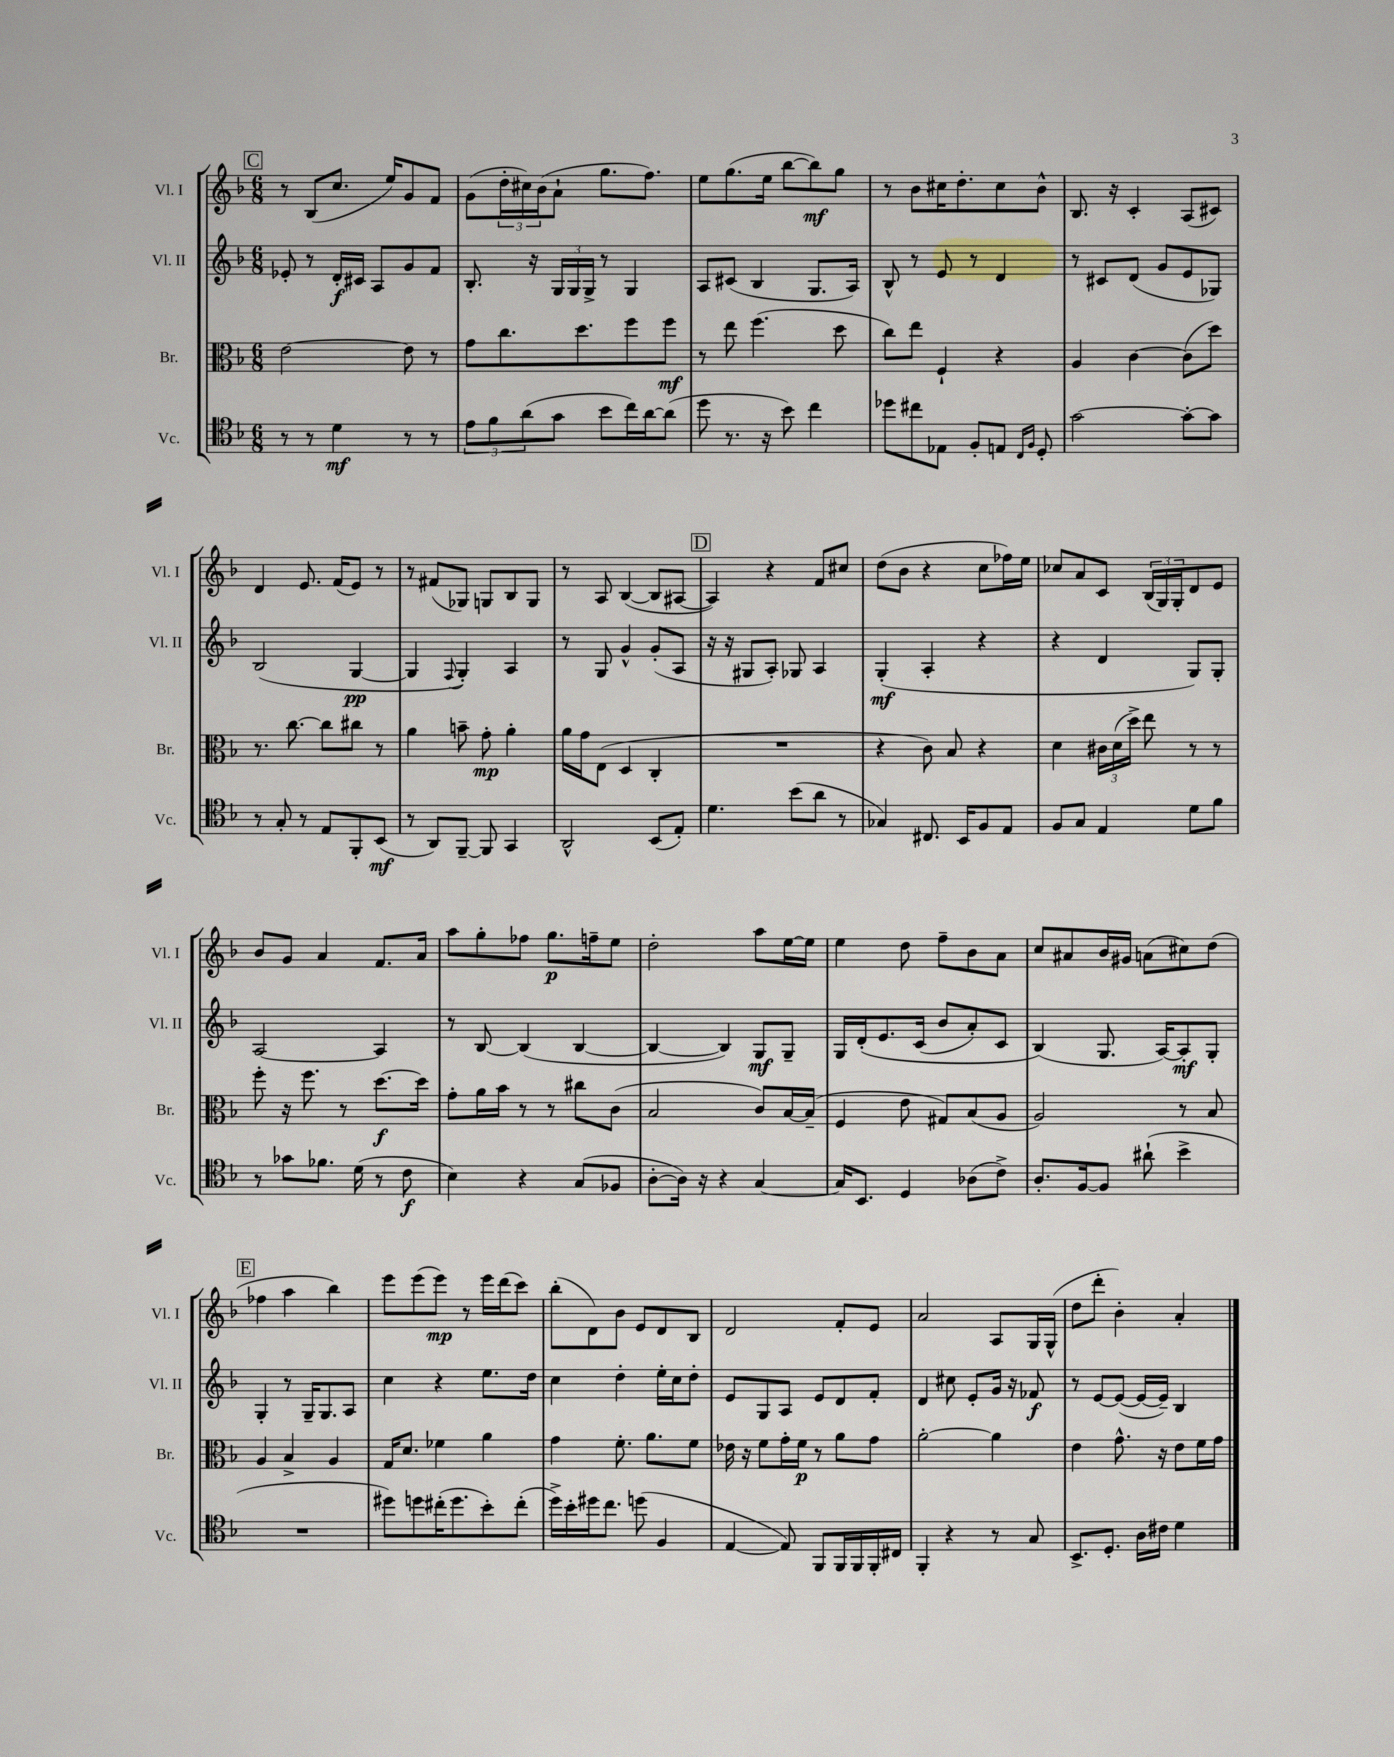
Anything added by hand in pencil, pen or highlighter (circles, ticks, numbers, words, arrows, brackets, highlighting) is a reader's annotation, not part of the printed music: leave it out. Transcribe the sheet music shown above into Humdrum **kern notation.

**kern	**dynam	**kern	**dynam	**kern	**dynam	**kern	**dynam
*part4	*part4	*part3	*part3	*part2	*part2	*part1	*part1
*staff4	*staff4	*staff3	*staff3	*staff2	*staff2	*staff1	*staff1
*I"Vc.	*	*I"Br.	*	*I"Vl. II	*	*I"Vl. I	*
*I'Vc.	*	*I'Br.	*	*I'Vl. II	*	*I'Vl. I	*
*clefC4	*	*clefC3	*	*clefG2	*	*clefG2	*
*k[b-]	*	*k[b-]	*	*k[b-]	*	*k[b-]	*
*M6/8	*	*M6/8	*	*M6/8	*	*M6/8	*
!!LO:REH:place=s1:t=C
=20	=20	=20	=20	=20	=20	=20	=20
8r	.	[2e\	.	8e-X'/	.	8r	.
8r	.	.	.	8r	.	(8B-/L	.
4d\	mf	.	.	16d'/LL	f	8.cc/J	.
.	.	.	.	16c#X/JJ	.	.	.
.	.	.	.	8A/L	.	.	.
.	.	.	.	.	.	16ee/KL)	.
8r	.	8e\]	.	8g/	.	8g/	.
8r	.	8r	.	8f/J	.	8f/J	.
=21	=21	=21	=21	=21	=21	=21	=21
12e\L	.	8g\L	.	8.B-'/	.	(8g\L	.
12f\	.	.	.	.	.	.	.
.	.	8.cc\	.	.	.	24dd'\L	.
(12a\	.	.	.	.	.	24cc#X\)	.
.	.	.	.	16r	.	.	.
.	.	.	.	.	.	(24b-\J	.
8g\J	.	.	.	24G/LL	.	8a`\J	.
.	.	.	.	24G/	.	.	.
.	.	8.dd\	.	.	.	.	.
.	.	.	.	24G^/JJ	.	.	.
8b-\L	.	.	.	8r	.	8.gg\L	.
16cc\L)	.	8ff\	.	4G/	.	.	.
[16a\J	.	.	.	.	.	8.ff\J)	.
(8a\J]	.	8ff\J	mf	.	.	.	.
=22	=22	=22	=22	=22	=22	=22	=22
8dd\	.	8r	.	8A/L	.	8ee\L	.
8.r	.	8ee\	.	(8c#X/J	.	(8.gg\	.
.	.	(4.ff\	.	4B-/	.	.	.
16r	.	.	.	.	.	16ee\Jk	.
8b-\)	.	.	.	.	.	[8bb-\L	.
4cc\	.	.	.	8.G/L	.	8bb-\])	mf
.	.	8dd\	.	.	.	8gg\J	.
.	.	.	.	16A/Jk)	.	.	.
=23	=23	=23	=23	=23	=23	=23	=23
8dd-X\L	.	8cc\L)	.	8B-^^/	.	8r	.
8cc#X\	.	8ee\J	.	8r	.	8b-\L	.
8E-X\J	.	4F`/	.	8e/	.	16cc#X\K	.
.	.	.	.	.	.	8.dd'\	.
8F'/L	.	.	.	8r	.	.	.
8En/J	.	4r	.	4d/	.	8cc#\	.
16qqC/LL	.	.	.	.	.	.	.
16qqF/JJ	.	.	.	.	.	.	.
8D'/	.	.	.	.	.	8b-^^\J	.
=24	=24	=24	=24	=24	=24	=24	=24
[2g\	.	4A/	.	8r	.	8.B-/	.
.	.	.	.	8c#X/L	.	.	.
.	.	.	.	.	.	16r	.
.	.	[4c\	.	(8d/J	.	4c'/	.
.	.	.	.	8g/L	.	.	.
8g'\L_	.	(8c\L]	.	8e/	.	(8A/L	.
8g\J]	.	8dd\J)	.	8G-X/J)	.	8c#X/J)	.
!!LO:LB:g=z
=25	=25	=25	=25	=25	=25	=25	=25
8r	.	8.r	.	(2B-/	.	4d/	.
8G'/	.	.	.	.	.	.	.
.	.	[8.cc\	.	.	.	.	.
8r	.	.	.	.	.	8.e/	.
8E/L	.	8cc\L]	.	.	.	.	.
.	.	.	.	.	.	(16f/KL	.
8FF'/	.	8cc#X\J	.	[4G/	pp	8e/J)	.
(8BB-/J	mf	8r	.	.	.	8r	.
=26	=26	=26	=26	=26	=26	=26	=26
8r	.	4a\	.	4G/]	.	8r	.
8AA/L)	.	.	.	.	.	(8f#X/L	.
.	.	.	.	8qqF/	.	.	.
[8FF~/J	.	8bn~\	.	4G'/)	.	8G-X/J)	.
8FF/]	.	8g'\	mp	.	.	8Gn/L	.
4GG/	.	4a'\	.	4A/	.	8B-/	.
.	.	.	.	.	.	8G/J	.
=27	=27	=27	=27	=27	=27	=27	=27
2AA^^/	.	16a\LL	.	8r	.	8r	.
.	.	16g\J	.	.	.	.	.
.	.	(8E\J	.	8G/	.	8A/	.
.	.	4D/	.	4g^^/	.	([4B-/	.
(8BB-/L	.	4C'/	.	(8g'/L	.	8B-/L]	.
8E'/J)	.	.	.	8A/J	.	[8A#X/J	.
!!LO:REH:place=s1:t=D
=28	=28	=28	=28	=28	=28	=28	=28
4.d\	.	2.r	.	16r	.	4A#/])	.
.	.	.	.	16r	.	.	.
.	.	.	.	8G#X/L	.	.	.
.	.	.	.	8A'/J)	.	4r	.
(8b-\L	.	.	.	8G-X/	.	.	.
8a\J	.	.	.	4A/	.	8f/L	.
8r	.	.	.	.	.	8cc#X/J	.
=29	=29	=29	=29	=29	=29	=29	=29
4G-X/)	.	4r	.	(4G'/	mf	(8dd\L	.
.	.	.	.	.	.	8b-\J	.
8.C#X/	.	8c\)	.	4A'/	.	4r	.
.	.	8B-/	.	.	.	.	.
16BB-/KL	.	.	.	.	.	.	.
8F/	.	4r	.	4r	.	8cc\L	.
8E/J	.	.	.	.	.	16ff-X\L)	.
.	.	.	.	.	.	16ee\JJ	.
=30	=30	=30	=30	=30	=30	=30	=30
8F/L	.	4d\	.	4r	.	8cc-X/L	.
8G/J	.	.	.	.	.	8a/	.
4E/	.	24c#X\LL	.	4d/	.	8c/J	.
.	.	(24d\	.	.	.	.	.
.	.	24dd^\JJ)	.	.	.	.	.
.	.	8ee\	.	.	.	(24B-/LL	.
.	.	.	.	.	.	24G/)	.
.	.	.	.	.	.	24G'/J	.
8d\L	.	8r	.	8G/L)	.	8d/	.
8f\J	.	8r	.	8G'/J	.	8e/J	.
!!LO:LB:g=z
=31	=31	=31	=31	=31	=31	=31	=31
8r	.	8ff'\	.	[2A/	.	8b-/L	.
8g-X\L	.	16r	.	.	.	8g/J	.
.	.	8.ff\	.	.	.	.	.
8.f-X\J	.	.	.	.	.	4a/	.
.	.	8r	.	.	.	.	.
(16d\	.	.	.	.	.	.	.
8r	.	[8.dd\L	f	4A/]	.	8.f/L	.
8c\	f	.	.	.	.	.	.
.	.	16dd\Jk]	.	.	.	16a/Jk	.
=32	=32	=32	=32	=32	=32	=32	=32
4B-\)	.	8g'\L	.	8r	.	8aa\L	.
.	.	16a\L	.	[8B-/	.	8gg'\	.
.	.	16b-\JJ	.	.	.	.	.
4r	.	8r	.	(4B-/]	.	8ff-X\J	.
.	.	8r	.	.	.	8.gg\L	p
(8G/L	.	8cc#X\L	.	[4B-/	.	.	.
.	.	.	.	.	.	16ffn~\k	.
8F-X/J	.	(8c\J	.	.	.	8ee\J	.
=33	=33	=33	=33	=33	=33	=33	=33
[8A'\L	.	2B-/	.	4B-/_	.	2dd'\	.
16A\Jk])	.	.	.	.	.	.	.
16r	.	.	.	.	.	.	.
4r	.	.	.	4B-/])	.	.	.
[4G/	.	8c/L)	.	8G/L	mf	8aa\L	.
.	.	[16B-/L	.	8G~/J	.	[16ee\L	.
.	.	(16B-~/JJ]	.	.	.	16ee\JJ]	.
=34	=34	=34	=34	=34	=34	=34	=34
16G/KL]	.	4F/	.	16G/LL	.	4ee\	.
8.BB-/J	.	.	.	(16d'/J	.	.	.
.	.	.	.	8.e/	.	.	.
4D/	.	8e\	.	.	.	8dd\	.
.	.	.	.	(16c/Jk	.	.	.
.	.	8G#X/L)	.	8b-/L	.	8ff~\L	.
(8A-X\L	.	(8B-/	.	8a'/)	.	8b-\	.
8c^\J)	.	8A/J	.	8c/J	.	8a\J	.
=35	=35	=35	=35	=35	=35	=35	=35
8.A'/L	.	2A/)	.	(4B-/)	.	8cc/L	.
.	.	.	.	.	.	8a#X/	.
[16F/k	.	.	.	.	.	.	.
8F/J]	.	.	.	8.G/	.	16b-/L	.
.	.	.	.	.	.	16g#X/JJ	.
(8a#X`\	.	.	.	.	.	(8an\L	.
.	.	.	.	[16A/KL)	.	.	.
4b-^\	.	8r	.	8A'/]	mf	8cc#X\)	.
.	.	8B-/	.	8G'/J	.	(8dd\J	.
!!LO:LB:g=z
!!LO:REH:place=s1:t=E
=36	=36	=36	=36	=36	=36	=36	=36
2.r	.	4A/	.	4G'/	.	4ff-X\	.
.	.	4B-^/	.	8r	.	4aa\	.
.	.	.	.	16G~/KL	.	.	.
.	.	.	.	8.G/	.	.	.
.	.	4A/	.	.	.	4bb-\)	.
.	.	.	.	8A/J	.	.	.
=37	=37	=37	=37	=37	=37	=37	=37
8dd#X\L)	.	16G/KL	.	4cc\	.	8eee\L	.
.	.	8.d/J	.	.	.	.	.
8ddn\	.	.	.	.	.	(8eee\	.
(16cc#X'\K	.	4f-X\	.	4r	.	8eee\J)	mp
8.dd\	.	.	.	.	.	.	.
.	.	.	.	.	.	8r	.
8b-'\)	.	4a\	.	8.ee\L	.	16eee\LL	.
.	.	.	.	.	.	(16ddd\J	.
(8cc#'\J	.	.	.	.	.	8ccc\J)	.
.	.	.	.	16dd\Jk	.	.	.
=38	=38	=38	=38	=38	=38	=38	=38
16dd^\LL)	.	4g\	.	4cc\	.	(8bb-'\L	.
16b-'\	.	.	.	.	.	.	.
16dd#X\J	.	.	.	.	.	8d\)	.
8.cc\J	.	.	.	.	.	.	.
.	.	8.f'\	.	4dd'\	.	8b-\J	.
(8ddn\	.	.	.	.	.	8e/L	.
.	.	8.a\L	.	.	.	.	.
4F/	.	.	.	16ee'\LL	.	8d/	.
.	.	.	.	16cc\J	.	.	.
.	.	8f\J	.	8dd'\J	.	8B-/J	.
=39	=39	=39	=39	=39	=39	=39	=39
[4E/	.	16e-X\	.	8e/L	.	2d/	.
.	.	16r	.	.	.	.	.
.	.	8f\L	.	8G/	.	.	.
8E/])	.	16g'\L	.	8A/J	.	.	.
.	.	16f\JJ	p	.	.	.	.
8FF/L	.	8r	.	8e/L	.	.	.
16FF/L	.	8a\L	.	8d/	.	8f'/L	.
16FF/	.	.	.	.	.	.	.
16FF'/	.	8g\J	.	8f'/J	.	8e/J	.
16C#X/JJ	.	.	.	.	.	.	.
=40	=40	=40	=40	=40	=40	=40	=40
4FF'/	.	[2a'\	.	4d/	.	2a/	.
4r	.	.	.	8cc#X\	.	.	.
.	.	.	.	8e'/L	.	.	.
8r	.	4a\]	.	16g/Jk	.	8A/L	.
.	.	.	.	16r	.	.	.
8G/	.	.	.	8f-X/	f	16G/L	.
.	.	.	.	.	.	(16G^^/JJ	.
=41	=41	=41	=41	=41	=41	=41	=41
8.BB-^/L	.	4e\	.	8r	.	8dd\L	.
.	.	.	.	[8e/L	.	8ddd'\J	.
8.D'/J	.	.	.	.	.	.	.
.	.	8.g^^\	.	(8e/J_	.	4b-'\)	.
16A\LL	.	.	.	16e/LL_	.	.	.
16c#X\JJ	.	16r	.	16e~/JJ])	.	.	.
4d\	.	8e\L	.	4B-/	.	4a'/	.
.	.	16f\L	.	.	.	.	.
.	.	16g\JJ	.	.	.	.	.
==	==	==	==	==	==	==	==
*-	*-	*-	*-	*-	*-	*-	*-
